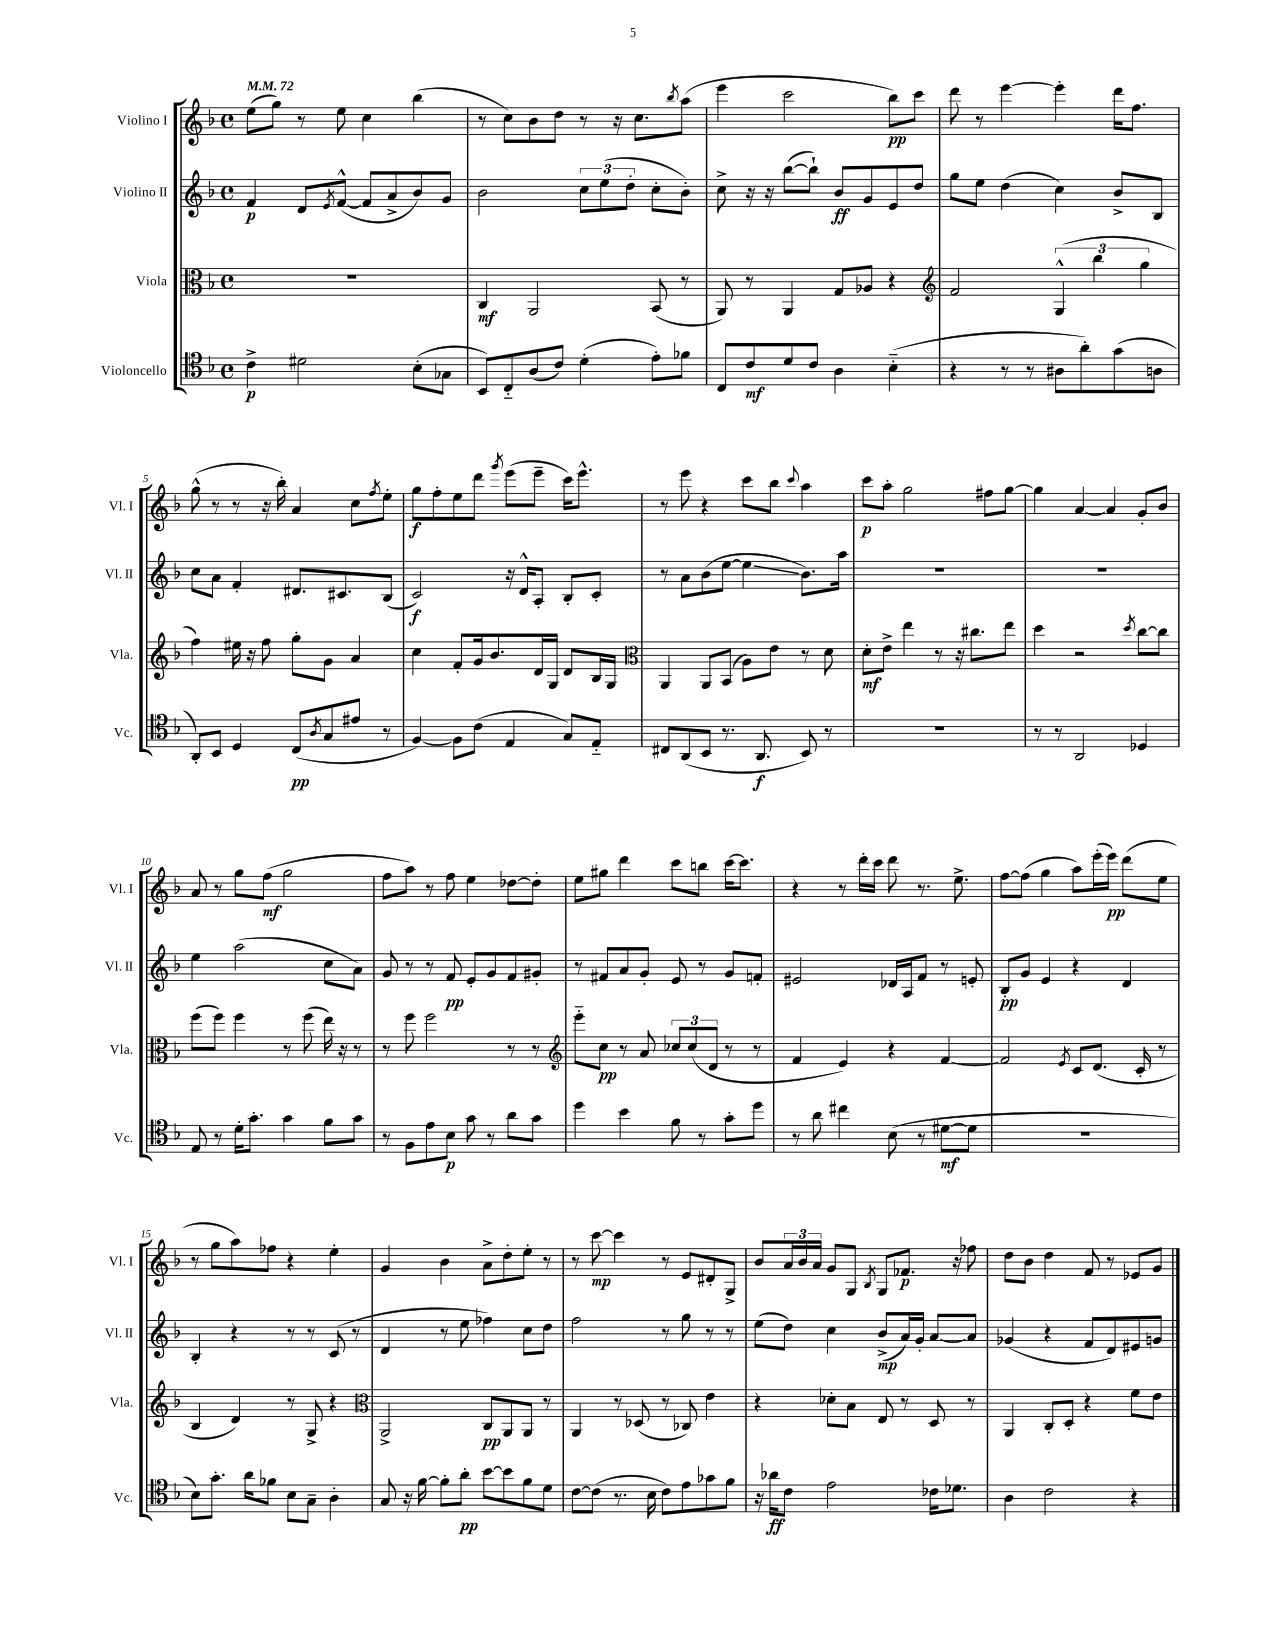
<<
\new StaffGroup <<
\new Staff = "s0" \with { instrumentName = "Violino I" shortInstrumentName = "Vl. I" } {
    \clef treble \key f \major \defaultTimeSignature \time 4/4 \tempo 4 = 72
    e''8( g''8) r8 e''8 c''4 bes''4( |
    r8 c''8) bes'8 d''8 r8 r16 c''8. \acciaccatura { bes''8 } a''8( |
    e'''4 c'''2 bes''8\pp) c'''8 |
    d'''8 r8 e'''4~ e'''4-. d'''16 f''8. |
    g''8-^( r8 r8 r16 bes''16-.) a'4 c''8 \acciaccatura { f''8 } e''8-. |
    g''8\f f''8-. e''8 d'''8 \acciaccatura { g'''8 } e'''8( e'''8-- c'''16) e'''8.-^ |
    r8 e'''8 r4 c'''8 bes''8 \appoggiatura { c'''8 } a''4 |
    c'''8\p a''8-. g''2 fis''8 g''8~ |
    g''4 a'4~ a'4 g'8-. bes'8 |
    a'8 r8 g''8 f''8\mf( g''2 |
    f''8 a''8) r8 f''8 e''4 des''8~ des''8-. |
    e''8 gis''8 d'''4 c'''8 b''8 c'''16~ c'''8. |
    r4 r8 d'''16-. c'''16 d'''8 r8. e''8.-> |
    f''8~ f''8( g''4 a''8) e'''16-.( e'''16\pp) d'''8( e''8 |
    r8 g''8 a''8) fes''8 r4 e''4-. |
    g'4 bes'4 a'8-> d''8-. e''8-. r8 |
    r8 c'''8~\mp c'''4 r8 e'8 dis'8-. g8-> |
    bes'8 \tuplet 3/2 { a'16 bes'16 a'16 } g'8 g8 \acciaccatura { bes8 } g8 fes'8.\p r16 fes''8 |
    d''8 bes'8 d''4 f'8 r8 ees'8 g'8 \bar "|." |
}
\new Staff = "s1" \with { instrumentName = "Violino II" shortInstrumentName = "Vl. II" } {
    \clef treble \key f \major \defaultTimeSignature \time 4/4
    f'4\p d'8 \acciaccatura { e'8 } f'8~-^( f'8 a'8-> bes'8) g'8 |
    bes'2 \tuplet 3/2 { c''8 e''8( d''8-. } c''8-. bes'8-.) |
    c''8-> r16 r16 bes''8~( bes''8-!) bes'8\ff g'8 e'8 d''8 |
    g''8 e''8 d''4( c''4) bes'8-> bes8 |
    c''8 a'8 f'4-. dis'8. cis'8. bes8( |
    c'2\f) r16 d'16-^ a8-. bes8-. c'8-. |
    r8 a'8 bes'8( e''8~ e''4\glissando bes'8.) a''16 |
    R1 |
    R1 |
    e''4 a''2( c''8 a'8) |
    g'8 r8 r8 f'8\pp e'8-. g'8 f'8 gis'8-. |
    r8 fis'8 a'8 g'8-. e'8 r8 g'8 f'8-. |
    eis'2 des'16 a16 f'8 r8 e'8-. |
    bes8-.\pp g'8 e'4 r4 d'4 |
    bes4-. r4 r8 r8 c'8( r8 |
    d'4 r8 e''8 fes''4) c''8 d''8 |
    f''2 r8 g''8 r8 r8 |
    e''8( d''8) c''4 bes'8->\mp( a'16) g'16-. a'8~ a'8 |
    ges'4( r4 f'8 d'8) eis'8 g'8 \bar "|." |
}
\new Staff = "s2" \with { instrumentName = "Viola" shortInstrumentName = "Vla." } {
    \clef alto \key f \major \defaultTimeSignature \time 4/4
    R1 |
    c4\mf a,2 bes,8( r8 |
    a,8) r8 a,4 g8 aes8 r4 |
    \clef treble f'2 \tuplet 3/2 { g4-^( bes''4 g''4 } |
    f''4) eis''16 r16 f''8 g''8-. g'8 a'4 |
    c''4 f'8-. g'16 bes'8. d'16 g16 d'8 bes16 g16 |
    \clef alto a,4 a,8 bes,8( a8) e'8 r8 d'8 |
    d'8-.\mf e'8-> e''4 r8 r16 cis''8. e''8 |
    d''4 r2 \acciaccatura { d''8 } c''8~ c''8 |
    f''8( f''8) f''4 r8 f''8( e''16) r16 r8 |
    r8 f''8 f''2 r8 r8 |
    \clef treble e'''8-_ c''8\pp r8 a'8 \tuplet 3/2 { ces''8 ces''8( d'8 } r8 r8 |
    f'4 e'4) r4 f'4~ |
    f'2 \acciaccatura { e'8 } c'8 d'8.( c'16-. r8 |
    bes4 d'4) r8 g8-> r4 |
    \clef alto a,2-> c8\pp a,8 a,8 r8 |
    a,4 r8 des8( r8 ces8) e'4 |
    r4 des'8-. bes8 e8 r8 d8 r8 |
    a,4 c8-. d8-. r4 f'8 e'8 \bar "|." |
}
\new Staff = "s3" \with { instrumentName = "Violoncello" shortInstrumentName = "Vc." } {
    \clef tenor \key f \major \defaultTimeSignature \time 4/4
    c'4->\p dis'2 bes8-.( ges8 |
    bes,8) c8-_ a8( c'8) d'4-.( e'8-.) fes'8 |
    c8 c'8\mf d'8 c'8 a4 bes4-_( |
    r4 r8 r8 ais8 a'8-.) g'8( a8 |
    a,8-.) bes,8 d4 c8\pp( \acciaccatura { a8 } g8 eis'8 r8 |
    f4~) f8 c'8( e4 g8) e8-_ |
    cis8 a,8( bes,8 r8. a,8.\f bes,8) r8 |
    R1 |
    r8 r8 a,2 des4 |
    e8 r8 d'16-. g'8.-. g'4 f'8 g'8 |
    r8 f8 e'8 bes8\p g'8 r8 a'8 g'8 |
    d''4 bes'4 f'8 r8 g'8-. d''8 |
    r8 a'8 cis''4 bes8( r8 dis'8~\mf dis'8 |
    R1 |
    bes8) g'8.-. a'16 fes'8 bes8 g8-- a4-. |
    g8 r16 f'16~ f'8-. a'8-.\pp bes'8~ bes'8 f'8 d'8 |
    c'8~ c'8( r8. bes16 c'8) e'8 ges'8 f'8 |
    r16 aes'16\ff c'8 e'2 ces'16 des'8. |
    a4 c'2 r4 \bar "|." |
}
>>
>>
